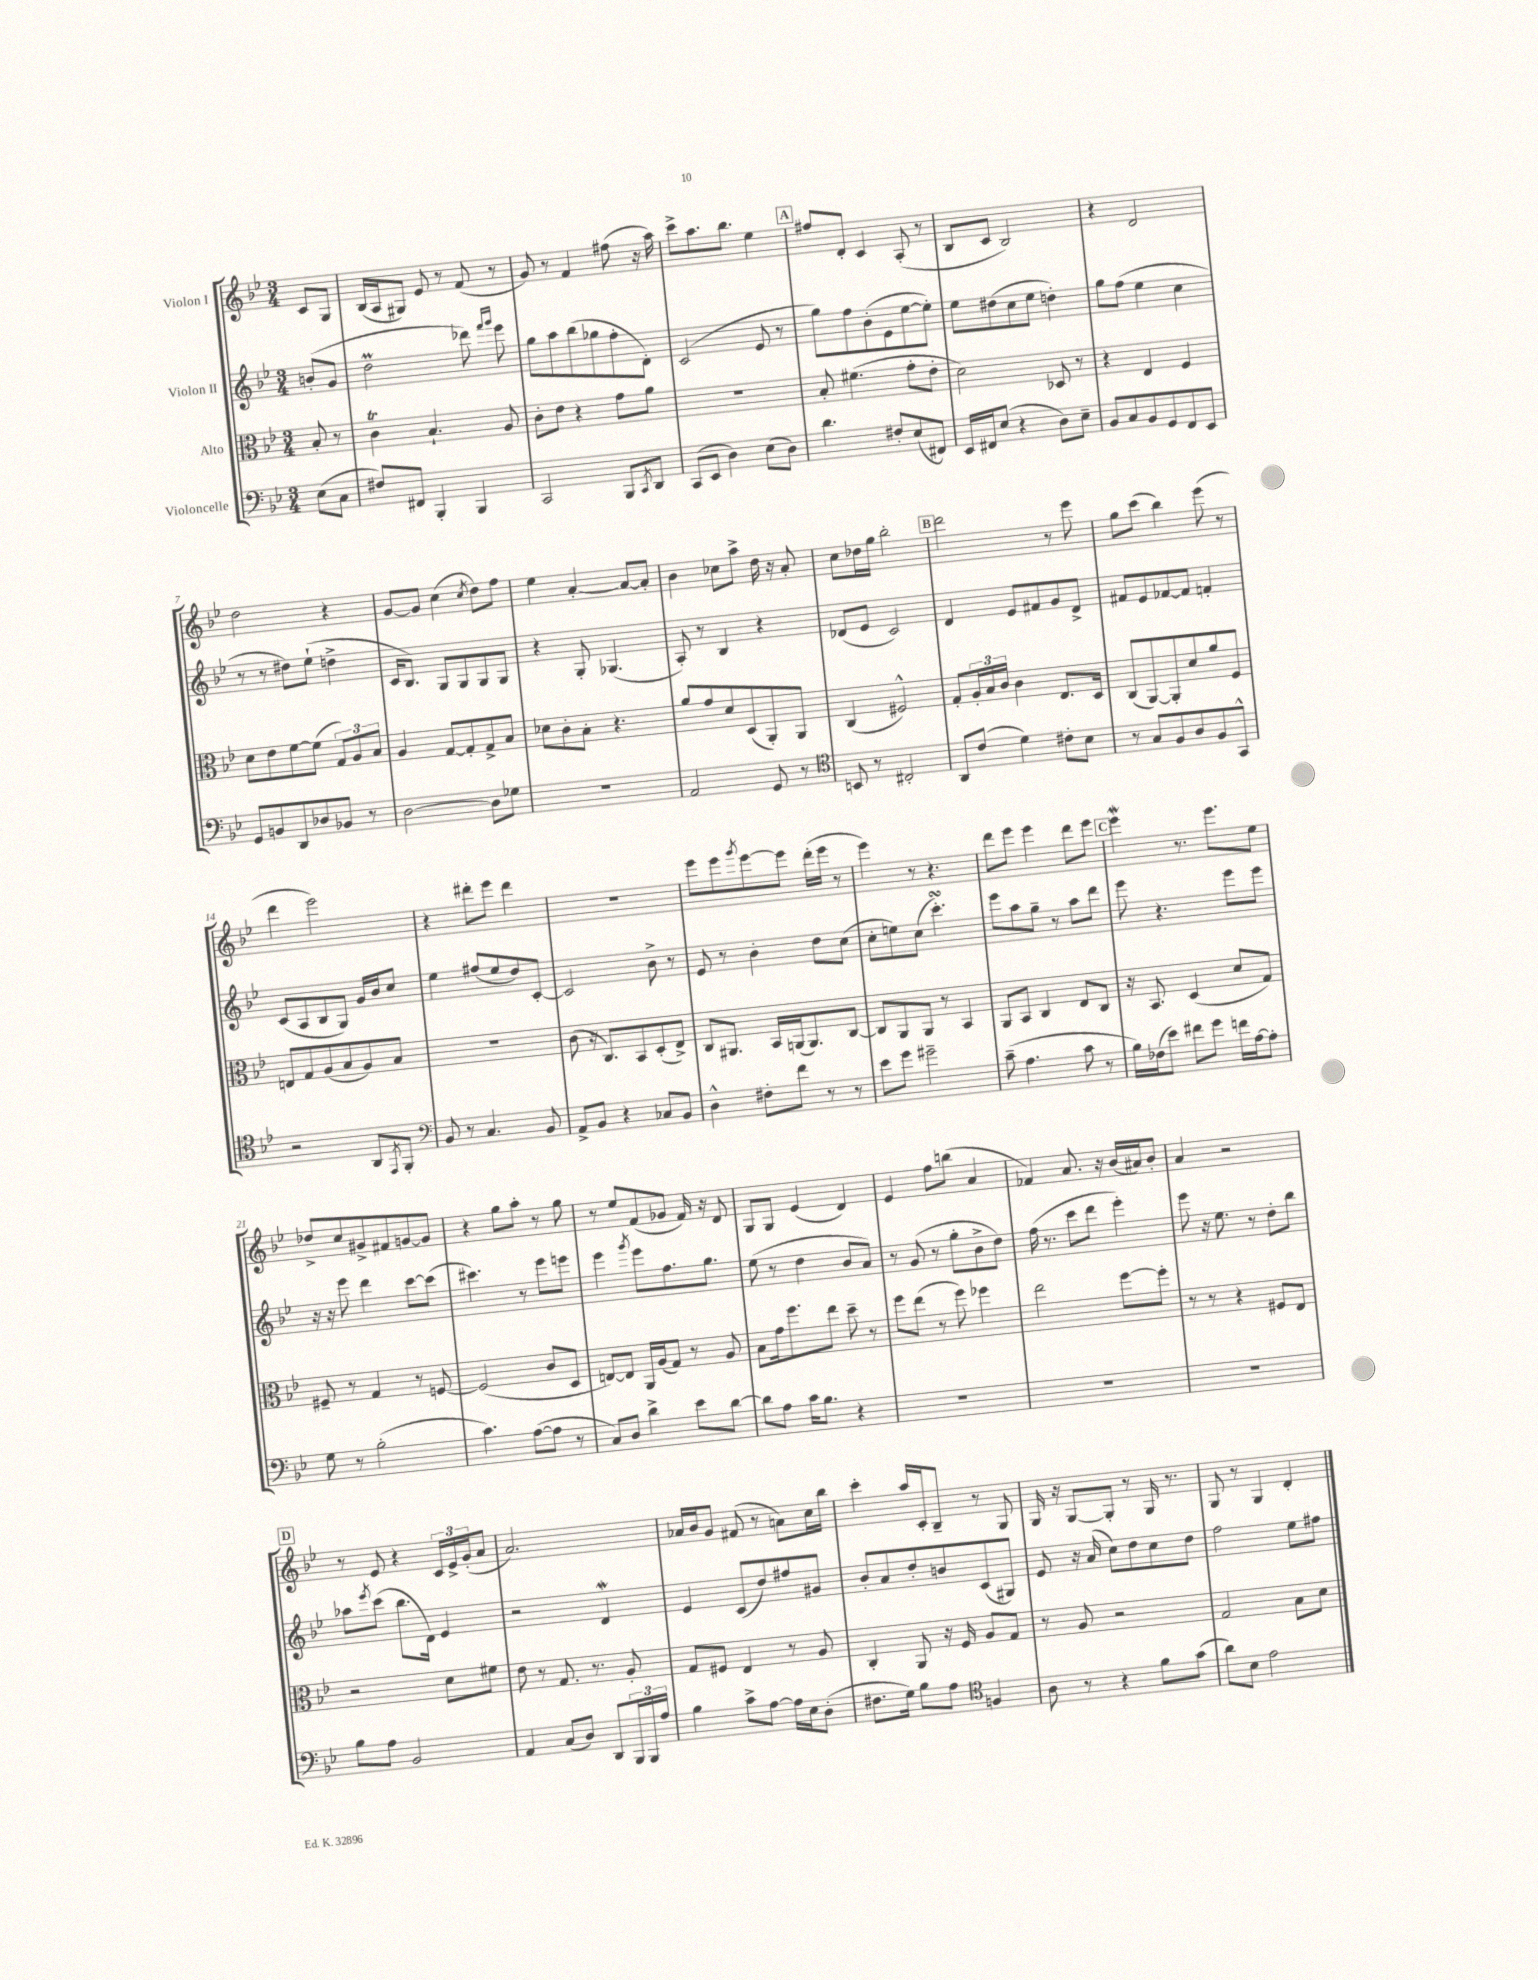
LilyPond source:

<<
\new StaffGroup <<
\new Staff = "s0" \with { instrumentName = "Violon I" } {
    \clef treble \key bes \major \numericTimeSignature \time 3/4 \partial 4
    c'8 g8 |
    bes16( a16 gis8) ees'8 r8 f'8( r8 |
    g'8) r8 f'4 fis''8( r16 a''16) |
    c'''8-> a''8. bes''8. ees''4 |
    \mark \markup { \box "A" } fis''8 d'8-. c'4 a8-.( r8 |
    bes8 c'8 bes2) |
    r4 d'2 |
    d''2 r4 |
    g'8~ g'8 c''4( \acciaccatura { c''8 } d''8) f''8 |
    ees''4 a'4~-. a'8~ a'8-. |
    bes'4 ces''8 a''8-> d''16 r16 a'8-. |
    c''8 des''16 g''16 bes''2-. |
    \mark \markup { \box "B" } d'''2 r8 ees'''8 |
    g''8 c'''8( bes''4) ees'''8( r8 |
    d'''4 ees'''2) |
    r4 dis'''8-. ees'''8 dis'''4 |
    R2. |
    ees'''8 ees'''8 \acciaccatura { g'''8 } ees'''8~ ees'''8 d'''16-.( ees'''16 r8 |
    ees'''4) r8 r4. |
    d'''8 ees'''8 ees'''4 d'''8 ees'''8 |
    \mark \markup { \box "C" } ees'''4\mordent r8. ees'''8. ees''8 |
    des''8-> c''8 gis'8-> fis'8 g'8~ g'8 |
    r4 g''8 a''8-. r8 g''8 |
    r8 ees''8 f'8( ges'8 f'16) r16 d'8 |
    g8 g8 ees'4( d'4) |
    ees'4 f''8 b''8( a'4 |
    fes'4) a'8. r16 bes'16( ais'16) bes'8-. |
    a'4 r2 |
    \mark \markup { \box "D" } r8 ees'8 r4 \tuplet 3/2 { c'16 ees'16-> g'16-.( } a'8 |
    a'2.) |
    aes'16 bes'16 g'8 fis'8( r8 a'8) c''16 bes''16 |
    c'''4-. a''16 c'16-. bes8-- r8 g8 |
    g16 r16 g8~ g8-. r8 g16 r8. |
    g8 r8 g4 d'4-. \bar "|." |
}
\new Staff = "s1" \with { instrumentName = "Violon II" } {
    \clef treble \key bes \major \numericTimeSignature \time 3/4 \partial 4
    b'8-.( g'8 |
    d''2\prall des'''8) \grace { f'''16 g'''16 } ees'''8 |
    g''8 a''8 bes''8( ges''8 f''8-. d'8-.) |
    c'2( ees'8 r8 |
    \mark \markup { \box "A" } g''8) f''8 bes'8-.( ees'8 ees''8~ ees''8-.) |
    ees''8 dis''8( c''8 ees''8 d''4-.) |
    g''8 f''8( ees''4 c''4 |
    r8 r8 dis''8) ees''8-!( d''4-> |
    c'16 bes8.) g8 g8 g8 g8 |
    r4 g8-. ges4.( |
    a8-.) r8 bes4 r4 |
    des'8( ees'8 c'2) |
    \mark \markup { \box "B" } d'4 ees'8 fis'8 g'8 d'8-> |
    fis'8 ees'8 fes'8~ fes'8 f'4-. |
    c'8( a8 bes8 g8) g'16 bes'16 c''8 |
    ees''4 fis''8( ees''8 d''8) c'8~-. |
    c'2 bes'8-> r8 |
    ees'8 r8 bes'4-. d''8 c''8( |
    c''8-. e''8) c''8( c'''4.-.\turn) |
    ees'''8 a''8 g''8-- r8 a''8 d'''8 |
    \mark \markup { \box "C" } ees'''8 r4. ees'''8 ees'''8 |
    r16 r16 ees'''8 d'''4 c'''8~ c'''8( |
    cis'''4.) r8 ees'''8 e'''8 |
    ees'''4 \acciaccatura { g'''8 } ees'''8 f''8. g''8. |
    ees''8( r8 d''4 bes'8 a'8) |
    r8 g'8( r8 g''8-. bes'8-> d''8) |
    f''16( r8. c'''8 d'''8 ees'''4-.) |
    ees'''8 r16 ees''8. r8 d''8-. bes''8 |
    \mark \markup { \box "D" } aes''8 \acciaccatura { ees'''8 } c'''8( bes''8. d'16) ees'4 |
    r2 d'4\mordent |
    ees'4 c'8( d''8) fis''8 gis'8 |
    bes'8-. a'8 d''8-. b'8 c'8( gis8) |
    ees'8 r16 a'16( c''8) d''8 c''8 d''8 |
    f''2 ees''8 fis''8 \bar "|." |
}
\new Staff = "s2" \with { instrumentName = "Alto" } {
    \clef alto \key bes \major \numericTimeSignature \time 3/4 \partial 4
    bes8-. r8 |
    c'4\trill bes4.-! a8 |
    c'8-. ees'8 r4 g'8 a'8 |
    R2. |
    \mark \markup { \box "A" } bes8-. fis'4.( g'8-. ees'8-. |
    d'2) des8 r8 |
    r4 ees4 f4 |
    d'8 ees'8 f'8~ f'8( \tuplet 3/2 { g8) a8 bes8 } |
    a4 g8~ g8-. g8-> bes8 |
    des'8 c'8-. bes8-. r4. |
    a'8 g'8 d'8 d8( a,8-.) a,8 |
    c4( fis2-^) |
    \mark \markup { \box "B" } g8-. \tuplet 3/2 { a16-. bes16 c'16 } c'4 ees8. d16 |
    c8( a,8~) a,8-. d'8 a'8 f8 |
    e8 g8 a8( bes8 a8) bes8 |
    R2. |
    c'8( r16 c8.) bes,8 d8-.( ees8->) |
    c8 ais,8. bes,16 a,16( a,8.) c8~ |
    c8 a,8 a,8 r8 bes,4 |
    a,8 bes,8 c4 ees8 c8 |
    \mark \markup { \box "C" } r16 bes,8. d4( d'8 g8) |
    fis8-- r8 g4 r8 f8~ |
    f2( c'8 d8 |
    e8~) e8 a,16 a16( g8) r8 a8 |
    bes8 g'16 f''8. ees''8 d''8-- r8 |
    f''8 ees''8( r8 f''8) fes''4 |
    ees''2 f''8~ f''8-. |
    r8 r8 r4 fis8 ees8 |
    \mark \markup { \box "D" } r2 d'8 fis'8 |
    ees'8 r8 g8. r8. a8-. |
    g8 fis8 ees4 r8 a8 |
    c4-. a,8 r16 f16 a8 g8 |
    r8 a8 r2 |
    g2 bes8 d'8 \bar "|." |
}
\new Staff = "s3" \with { instrumentName = "Violoncelle" } {
    \clef bass \key bes \major \numericTimeSignature \time 3/4 \partial 4
    ees8( c8 |
    fis8) fis,8 bes,,4-. bes,,4 |
    c,2 bes,,8 \acciaccatura { c,8 } d,8 |
    c,8( ees,8 d4) ees8( d8) |
    \mark \markup { \box "A" } d'4. fis8-. ees8( fis,8) |
    ees,16 fis,16 ees8( r4 d8) ees8-- |
    bes,8 c8 bes,8 g,8 f,8 ees,8 |
    g,8 b,8 d,8 des8 bes,8 r8 |
    d2~ d8 ges8 |
    R2. |
    a,2 g,8 r8 |
    \clef tenor b,8 r8 cis2-. |
    \mark \markup { \box "B" } a,8 c'8( d'4) cis'8-. bes8 |
    r8 g8 f8 a8 f8 g,8-^ |
    r2 a,8 \acciaccatura { ees,8 } f,8-. |
    \clef bass bes,8 r8 c4. bes,8 |
    a,8-> bes,8 r4 ces8 bes,8 |
    d4-^ fis8-. f'8 r8 r8 |
    ees'8 g'8 gis'2-- |
    c'8--( a4. c'8 r8 |
    \mark \markup { \box "C" } bes16) fes16( ees'8) fis'8 g'8 f'16 a16~ a8-. |
    g8 r8 bes2-.( |
    c'4.) a8~( a8 r8 |
    c8) d8 d'4-> ees'8 d'8~ |
    d'8 a8 c'16 bes8. r4 |
    R2. |
    R2. |
    R2. |
    \mark \markup { \box "D" } bes8 a8 bes,2 |
    a,4 c8( d8) d,8 \tuplet 3/2 { bes,,16 bes,,16 a16 } |
    bes4 c'8-> a8~ a16 ees16 d8-.( |
    fis8. g16) bes8 a8 \clef tenor f4 |
    a8 r8 r4 f'8 g'8( |
    a'8) bes8 ees'2 \bar "|." |
}
>>
>>
